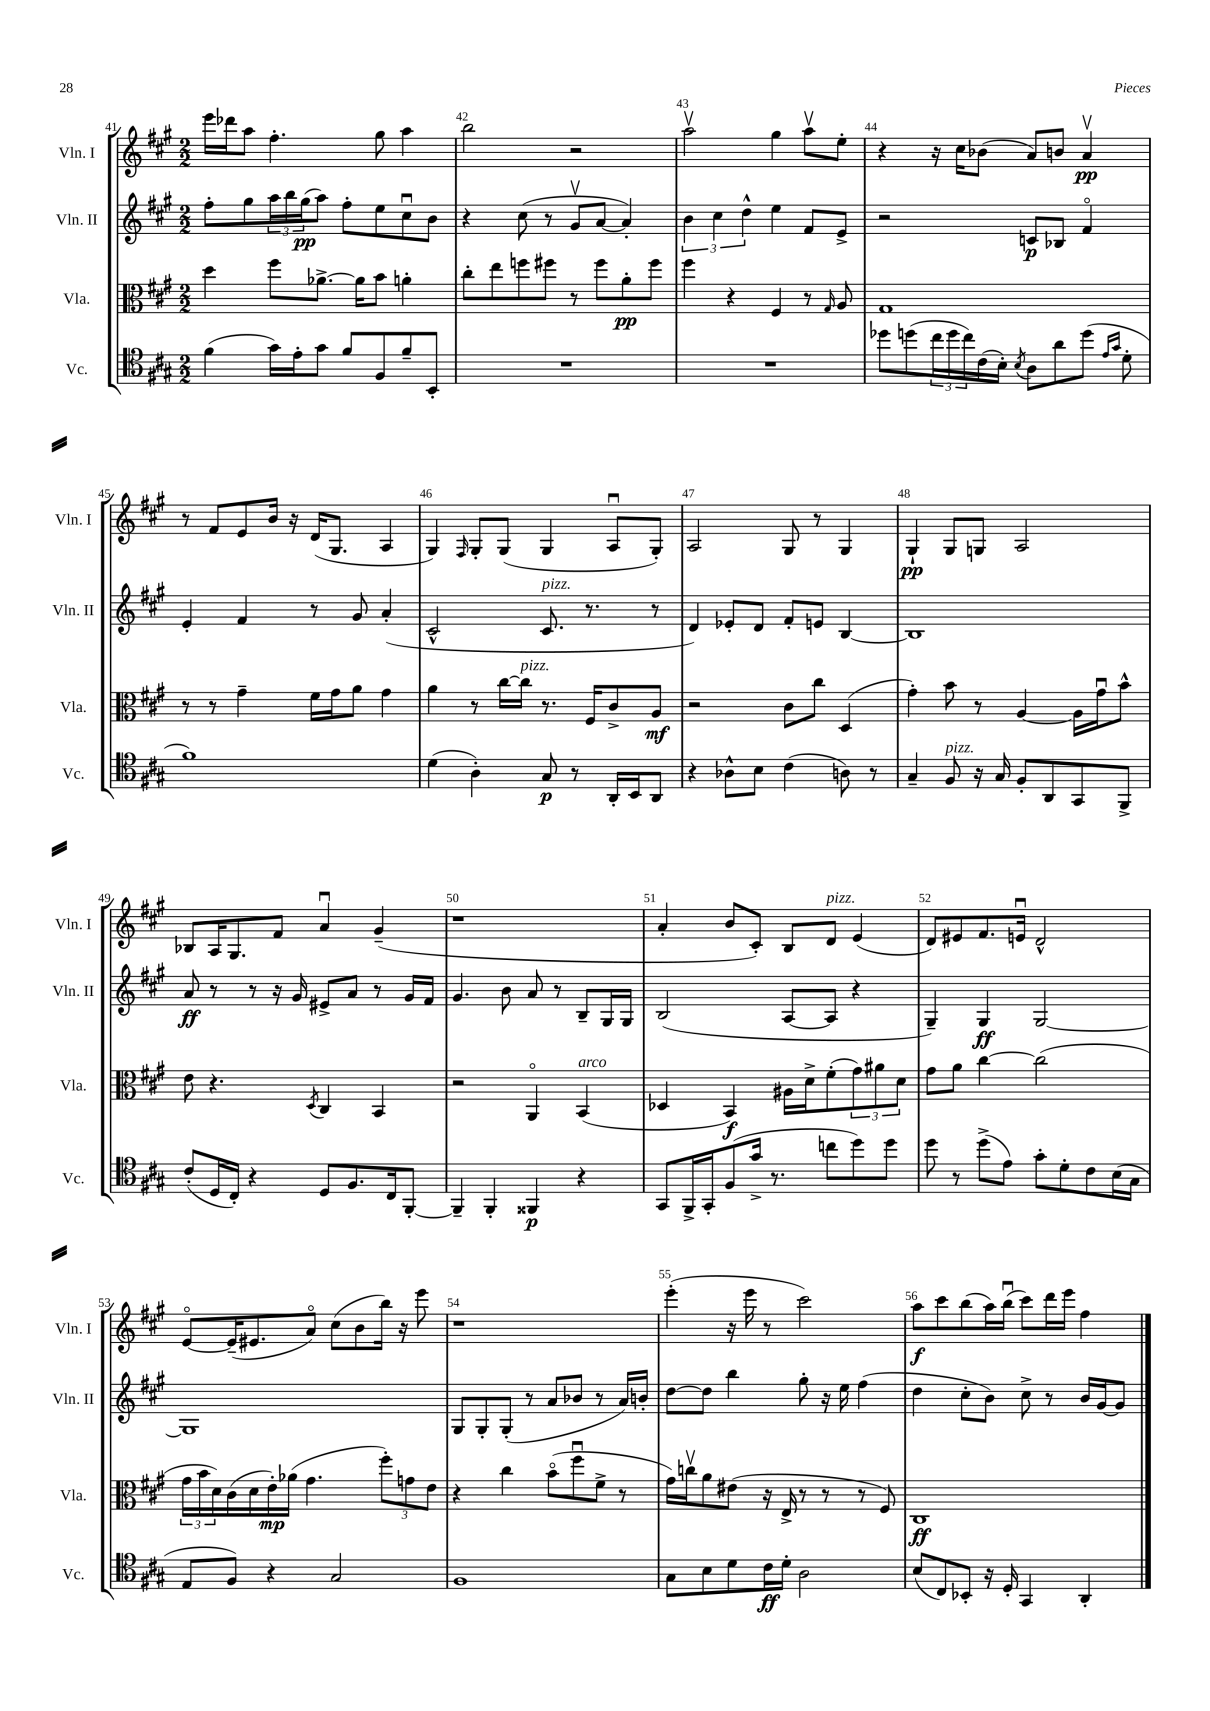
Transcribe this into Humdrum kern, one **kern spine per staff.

**kern	**dynam	**kern	**dynam	**kern	**dynam	**kern	**dynam
*part4	*part4	*part3	*part3	*part2	*part2	*part1	*part1
*staff4	*staff4	*staff3	*staff3	*staff2	*staff2	*staff1	*staff1
*I"Vc.	*	*I"Vla.	*	*I"Vln. II	*	*I"Vln. I	*
*I'Vc.	*	*I'Vla.	*	*I'Vln. II	*	*I'Vln. I	*
*clefC4	*	*clefC3	*	*clefG2	*	*clefG2	*
*k[f#c#g#]	*	*k[f#c#g#]	*	*k[f#c#g#]	*	*k[f#c#g#]	*
*M2/2	*	*M2/2	*	*M2/2	*	*M2/2	*
=41	=41	=41	=41	=41	=41	=41	=41
(4f#\	.	4dd\	.	8ff#'\L	.	16eee\LL	.
.	.	.	.	.	.	16ddd-X\J	.
.	.	.	.	8gg#\	.	8aa\J	.
16g#\LL)	.	8ff#\L	.	24aa\L	.	4.ff#'\	.
.	.	.	.	24bb\	.	.	.
16e'\J	.	.	.	.	.	.	.
.	.	.	.	(24gg#\J	pp	.	.
8g#\J	.	[8.a-X^\J	.	8aa\J)	.	.	.
8f#/L	.	.	.	8ff#'\L	.	.	.
.	.	16a-\KL]	.	.	.	.	.
8F#/	.	8b\J	.	8ee\	.	8gg#\	.
8f#~/	.	4an'\	.	8cc#u\	.	4aa\	.
8BB'/J	.	.	.	8b\J	.	.	.
=42	=42	=42	=42	=42	=42	=42	=42
1r	.	8cc#'\L	.	4r	.	2bb\	.
.	.	8ee\	.	.	.	.	.
.	.	8ffn\	.	(8cc#\	.	.	.
.	.	8ff#X\J	.	8r	.	.	.
.	.	8r	.	8g#v/L	.	2r	.
.	.	8ff#\L	.	[8a/J	.	.	.
.	.	8a'\	pp	4a'/])	.	.	.
.	.	8ff#\J	.	.	.	.	.
=43	=43	=43	=43	=43	=43	=43	=43
1r	.	4ff#\	.	6b\	.	2aav\	.
.	.	.	.	6cc#\	.	.	.
.	.	4r	.	.	.	.	.
.	.	.	.	6dd^^\	.	.	.
.	.	4F#/	.	4ee\	.	4gg#\	.
.	.	8r	.	8f#/L	.	8aav\L	.
.	.	16qqG#/	.	.	.	.	.
.	.	8A/	.	8e^/J	.	8ee'\J	.
=44	=44	=44	=44	=44	=44	=44	=44
8dd-X\L	.	1G#	.	2r	.	4r	.
(8ddn\	.	.	.	.	.	.	.
24cc#\L	.	.	.	.	.	16r	.
24dd\	.	.	.	.	.	.	.
.	.	.	.	.	.	16cc#\KL	.
24cc#\)	.	.	.	.	.	.	.
(16c#\	.	.	.	.	.	(8b-X\J	.
16B'\JJ)	.	.	.	.	.	.	.
8qB/	.	.	.	.	.	.	.
8A\L	.	.	.	8cn/L	p	8a/L)	.
8a\	.	.	.	8B-X/J	.	8bn/J	.
(8dd\J	.	.	.	4f#/	.	4av/	pp
16qqe/LL	.	.	.	.	.	.	.
16qqg#/JJ	.	.	.	.	.	.	.
8d'\	.	.	.	.	.	.	.
!!LO:LB:g=z
=45	=45	=45	=45	=45	=45	=45	=45
1f#)	.	8r	.	4e'/	.	8r	.
.	.	8r	.	.	.	8f#/L	.
.	.	4g#~\	.	4f#/	.	8e/	.
.	.	.	.	.	.	16b/Jk	.
.	.	.	.	.	.	16r	.
.	.	16f#\LL	.	8r	.	(16d/KL	.
.	.	16g#\J	.	.	.	8.G#/J	.
.	.	8a\J	.	8g#/	.	.	.
.	.	4g#\	.	(4a'/	.	4A/	.
=46	=46	=46	=46	=46	=46	=46	=46
(4d\	.	4a\	.	2c#^^/	.	4G#/)	.
.	.	.	.	.	.	16qqF#/	.
4A'\)	.	8r	.	.	.	8G#'/L	.
.	.	[16cc#\LL	.	.	.	(8G#/J	.
!	!	!LO:TX:a:i:t=pizz.	!	!	!	!	!
.	.	16cc#\JJ]	.	.	.	.	.
!	!	!	!	!LO:TX:a:i:t=pizz.	!	!	!
8G#/	p	8.r	.	8.c#/	.	4G#/	.
8r	.	.	.	.	.	.	.
.	.	16F#/KL	.	8.r	.	.	.
16AA'/LL	.	8c#^/	.	.	.	8Au/L	.
16BB/J	.	.	.	.	.	.	.
8AA/J	.	8A/J	mf	8r	.	8G#'/J)	.
=47	=47	=47	=47	=47	=47	=47	=47
4r	.	2r	.	4d/)	.	2A/	.
8A-X^^\L	.	.	.	8e-X'/L	.	.	.
8B\J	.	.	.	8d/J	.	.	.
(4c#\	.	8c#\L	.	8f#'/L	.	8G#/	.
.	.	8cc#\J	.	8en/J	.	8r	.
8An\)	.	(4D/	.	[4B/	.	4G#/	.
8r	.	.	.	.	.	.	.
=48	=48	=48	=48	=48	=48	=48	=48
4G#~/	.	4g#'\)	.	1B]	.	4G#`/	pp
!LO:TX:a:i:t=pizz.	!	!	!	!	!	!	!
8F#/	.	8b\	.	.	.	8G#/L	.
16r	.	8r	.	.	.	8Gn/J	.
16G#/	.	.	.	.	.	.	.
8F#'/L	.	[4A/	.	.	.	2A/	.
8AA/	.	.	.	.	.	.	.
8GG#/	.	16A\LL]	.	.	.	.	.
.	.	16g#u\J	.	.	.	.	.
8FF#^/J	.	8b^^\J	.	.	.	.	.
!!LO:LB:g=z
=49	=49	=49	=49	=49	=49	=49	=49
(8c#'/L	.	8e\	.	8a/	ff	8B-X/L	.
16D/L	.	4.r	.	8r	.	16A/K	.
16C#'/JJ)	.	.	.	.	.	8.G#/	.
4r	.	.	.	8r	.	.	.
.	.	.	.	16r	.	8f#/J	.
.	.	.	.	16g#/	.	.	.
.	.	8qD/	.	.	.	.	.
8D/L	.	4C#/	.	8e#X^/L	.	4au/	.
8.F#/	.	.	.	8a/J	.	.	.
.	.	4BB/	.	8r	.	(4g#~/	.
16C#/k	.	.	.	.	.	.	.
[8FF#'/J	.	.	.	16g#/LL	.	.	.
.	.	.	.	16f#/JJ	.	.	.
=50	=50	=50	=50	=50	=50	=50	=50
4FF#~/]	.	2r	.	4.g#/	.	1r	.
4FF#'/	.	.	.	.	.	.	.
.	.	.	.	8b\	.	.	.
4FF##X/	p	4AA/	.	8a/	.	.	.
.	.	.	.	8r	.	.	.
!	!	!LO:TX:a:i:t=arco	!	!	!	!	!
4r	.	(4BB/	.	8B~/L	.	.	.
.	.	.	.	16G#/L	.	.	.
.	.	.	.	16G#/JJ	.	.	.
=51	=51	=51	=51	=51	=51	=51	=51
8GG#/L	.	4D-X/	.	(2B/	.	4a'/	.
16FF#^/L	.	.	.	.	.	.	.
16GG#'/J	.	.	.	.	.	.	.
(8F#/	.	4BB/)	f	.	.	8b/L	.
16g#^/Jk	.	.	.	.	.	8c#'/J)	.
8.r	.	.	.	.	.	.	.
.	.	16A#X\LL	.	[8A/L	.	8B/L	.
.	.	16d^\J	.	.	.	.	.
!	!	!	!	!	!	!LO:TX:a:i:t=pizz.	!
8ccn\L	.	(8f#'\	.	8A/J]	.	8d/J	.
8dd\)	.	12g#\)	.	4r	.	(4e/	.
.	.	12a#X\	.	.	.	.	.
8dd\J	.	.	.	.	.	.	.
.	.	12d\J	.	.	.	.	.
=52	=52	=52	=52	=52	=52	=52	=52
8dd\	.	8g#\L	.	4G#~/)	.	8d/L)	.
8r	.	8a\J	.	.	.	8e#X/	.
(8dd^\L	.	[4cc#\	.	4G#/	ff	8.f#/	.
8e\J)	.	.	.	.	.	.	.
.	.	.	.	.	.	16enu/Jk	.
8g#'\L	.	(2cc#\]	.	[2G#/	.	2d^^/	.
8d'\	.	.	.	.	.	.	.
8c#\	.	.	.	.	.	.	.
(16B\L	.	.	.	.	.	.	.
16G#\JJ	.	.	.	.	.	.	.
!!LO:LB:g=z
=53	=53	=53	=53	=53	=53	=53	=53
8E/L	.	24g#\LL	.	1G#]	.	[8e/L	.
.	.	24b\	.	.	.	.	.
.	.	24d\)	.	.	.	.	.
8F#/J)	.	(16c#\	.	.	.	(16e~/K]	.
.	.	16d\	.	.	.	8.e#X/	.
4r	.	16e'\)	mp	.	.	.	.
.	.	(16a-X\JJ	.	.	.	.	.
.	.	4.g#\	.	.	.	8a/J)	.
2G#/	.	.	.	.	.	(8cc#\L	.
.	.	.	.	.	.	8b\	.
.	.	12ff#'\L)	.	.	.	16bb\Jk)	.
.	.	.	.	.	.	16r	.
.	.	12gn\	.	.	.	.	.
.	.	.	.	.	.	8eee\	.
.	.	12e\J	.	.	.	.	.
=54	=54	=54	=54	=54	=54	=54	=54
1F#	.	4r	.	8G#/L	.	1r	.
.	.	.	.	8G#'/	.	.	.
.	.	4cc#\	.	(8G#'/J	.	.	.
.	.	.	.	8r	.	.	.
.	.	(8b\L	.	8a/L	.	.	.
.	.	8ff#u\	.	8b-X/J	.	.	.
.	.	8f#^\J	.	8r	.	.	.
.	.	8r	.	16a/LL)	.	.	.
.	.	.	.	16bn'/JJ	.	.	.
=55	=55	=55	=55	=55	=55	=55	=55
8G#\L	.	16g#\LL)	.	[8dd\L	.	(4eee'\	.
.	.	16ccnv\J	.	.	.	.	.
8B\	.	8a\	.	8dd\J]	.	.	.
8d\	.	(8e#X\J	.	4bb\	.	16r	.
.	.	.	.	.	.	16eee\	.
16c#\L	ff	16r	.	.	.	8r	.
16d'\JJ	.	16E^/	.	.	.	.	.
2A\	.	8r	.	8gg#'\	.	2ccc#\)	.
.	.	8r	.	16r	.	.	.
.	.	.	.	16ee\	.	.	.
.	.	8r	.	(4ff#\	.	.	.
.	.	8F#/)	.	.	.	.	.
=56	=56	=56	=56	=56	=56	=56	=56
(8B/L	.	1C#	ff	4dd\	.	8aa\L	f
8C#/)	.	.	.	.	.	8ccc#\	.
8BB-X'/J	.	.	.	8cc#'\L	.	(8bb\	.
16r	.	.	.	8b\J)	.	16aa\L)	.
16D'/	.	.	.	.	.	(16bbu\JJ	.
4GG#/	.	.	.	8cc#^\	.	8ccc#\L)	.
.	.	.	.	8r	.	16ddd\L	.
.	.	.	.	.	.	16eee\JJ	.
4AA'/	.	.	.	16b/LL	.	4ff#\	.
.	.	.	.	[16g#/J	.	.	.
.	.	.	.	8g#/J]	.	.	.
==	==	==	==	==	==	==	==
*-	*-	*-	*-	*-	*-	*-	*-
